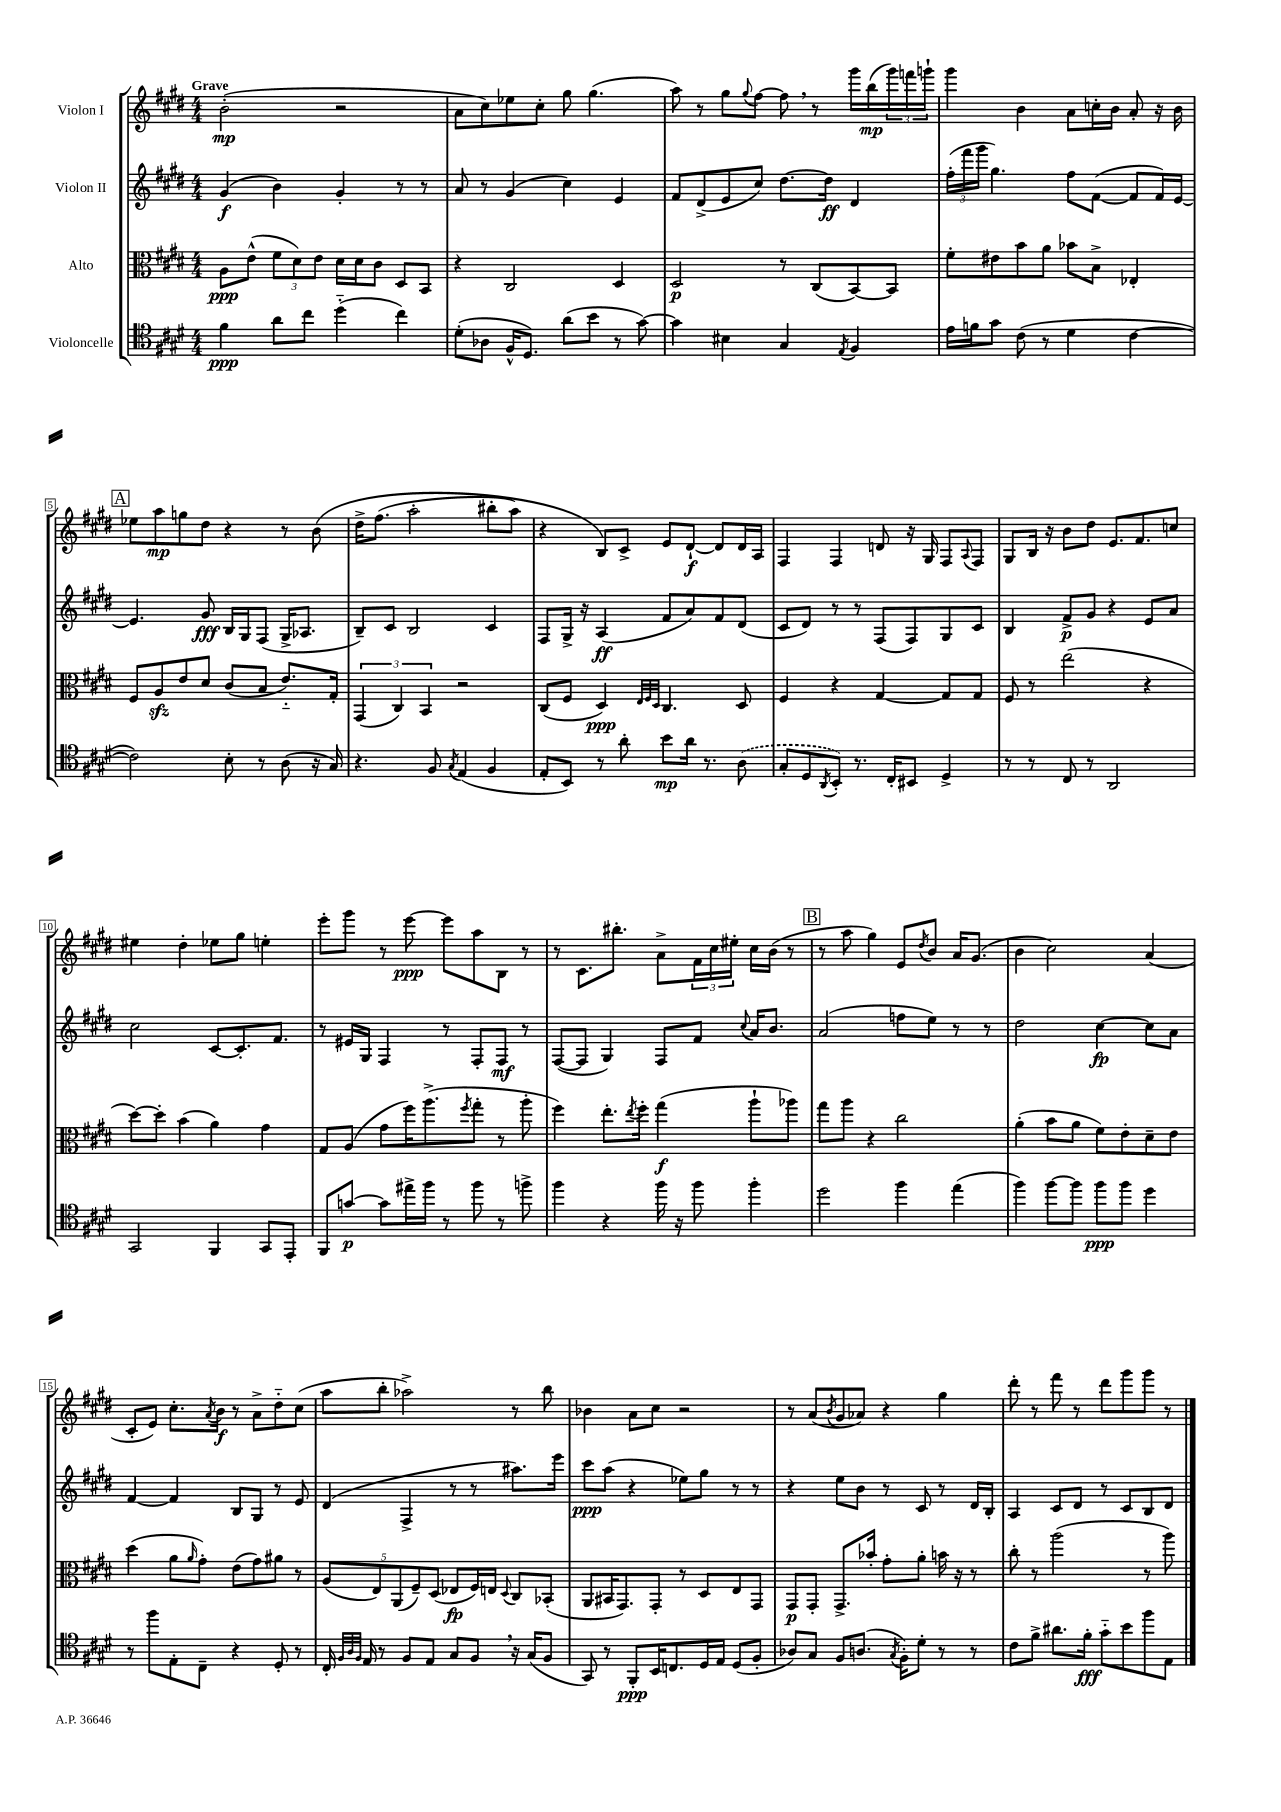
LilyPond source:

<<
\new StaffGroup <<
\new Staff = "s0" \with { instrumentName = "Violon I" } {
    \clef treble \key e \major \numericTimeSignature \time 4/4 \tempo "Grave"
    b'2-.\mp( r2 |
    a'8 cis''8) ees''8 cis''8-. gis''8 gis''4.( |
    a''8) r8 gis''8 \appoggiatura { gis''8 } fis''8~ fis''8 \breathe r8 gis'''16 b''16\mp( \tuplet 3/2 { gis'''16) f'''16 g'''16-! } |
    gis'''4 b'4 a'8 c''16-. b'16 a'8-. r16 b'16 |
    \mark \markup { \box "A" } ees''8 a''8\mp g''8 dis''8 r4 r8 b'8\( |
    dis''16-> fis''8.( a''2-. bis''8-. a''8) |
    r4 b8\) cis'8-> e'8 dis'8~-!\f dis'8 dis'16 a16 |
    fis4 fis4 d'8 r16 gis16 fis8 \appoggiatura { a8 } fis8 |
    gis8 b16 r16 b'8 dis''8 e'8. fis'8. c''8 |
    eis''4 dis''4-. ees''8 gis''8 e''4-. |
    e'''8-. gis'''8 r8 e'''8~\ppp e'''8 a''8 b8 r8 |
    r8 cis'8. bis''8.-. a'8-> \tuplet 3/2 { fis'16 cis''16 eis''16-. } cis''16 b'16( r8 |
    \mark \markup { \box "B" } r8 a''8 gis''4) e'8 \acciaccatura { dis''8 } b'8 a'16 gis'8.( |
    b'4 cis''2) a'4( |
    cis'8-. e'8) cis''8.-. \acciaccatura { a'8 } b'16\f r8 a'8-> dis''8-_ cis''8( |
    a''8 b''8-. aes''2->) r8 b''8 |
    bes'4 a'8 cis''8 r2 |
    r8 a'8( \acciaccatura { b'8 } gis'8 aes'8) r4 gis''4 |
    dis'''8-. r8 fis'''8 r8 dis'''8 gis'''8 gis'''8 r8 \bar "|." |
}
\new Staff = "s1" \with { instrumentName = "Violon II" } {
    \clef treble \key e \major \numericTimeSignature \time 4/4
    gis'4\f( b'4) gis'4-. r8 r8 |
    a'8 r8 gis'4( cis''4) e'4 |
    fis'8 dis'8->( e'8 cis''8) dis''8.~ dis''16\ff dis'4 |
    \tuplet 3/2 { fis''16-.( fis'''16 gis'''16 } gis''4.) fis''8 fis'8~( fis'8 fis'16) e'16~ |
    \mark \markup { \box "A" } e'4. gis'8\fff b16 gis16 fis8( gis16-> aes8. |
    b8--) cis'8 b2 cis'4 |
    fis8 gis16-> r16 a4\ff( fis'8 a'8) fis'8 dis'8( |
    cis'8 dis'8) r8 r8 fis8( fis8) gis8 cis'8 |
    b4 fis'8->\p gis'8 r4 e'8 a'8 |
    cis''2 cis'8~ cis'8.-. fis'8. |
    r8 eis'16 gis16 fis4 r8 fis8-. fis8\mf r8 |
    fis8~( fis8 gis4) fis8 fis'8 \appoggiatura { cis''8 } a'16 b'8. |
    \mark \markup { \box "B" } a'2( f''8 e''8) r8 r8 |
    dis''2 cis''4~\fp cis''8 a'8 |
    fis'4~ fis'4 b8 gis8 r8 e'8 |
    dis'4( fis4-> r8 r8 ais''8.) e'''16 |
    cis'''8\ppp a''8( r4 ees''8) gis''8 r8 r8 |
    r4 e''8 b'8 r8 cis'8 r8 dis'16 b16-. |
    a4 cis'8 dis'8 r8 cis'8 b8 dis'8 \bar "|." |
}
\new Staff = "s2" \with { instrumentName = "Alto" } {
    \clef alto \key e \major \numericTimeSignature \time 4/4
    a8\ppp e'8-^( \tuplet 3/2 { fis'8 dis'8) e'8 } dis'16 dis'16 cis'8 dis8 b,8 |
    r4 cis2 dis4 |
    dis2\p r8 cis8( b,8~) b,8 |
    fis'8-. eis'8 b'8 a'8 bes'8 b8-> ees4-. |
    \mark \markup { \box "A" } fis8 a8\sfz e'8 dis'8 cis'8( b8 e'8.-_) gis16-. |
    \tuplet 3/2 { gis,4( cis4) b,4 } r2 |
    cis8( fis8 dis4\ppp) \grace { e32 fis32 dis32 } cis4. dis8 |
    fis4 r4 gis4~ gis8 gis8 |
    fis8 r8 e''2( r4 |
    dis''8~) dis''8-. b'4( a'4) gis'4 |
    gis8 a8( gis'8 fis''16) a''8.->( \acciaccatura { fis''8 } gis''8-. r8 a''8-. |
    fis''4) e''8.-. \acciaccatura { e''8 } fis''16-. gis''4\f( a''8-! aes''8) |
    \mark \markup { \box "B" } gis''8 a''8 r4 cis''2 |
    a'4-.( b'8 a'8 fis'8) e'8-. dis'8-- e'8 |
    dis''4( a'8 \grace { a'16 } gis'8-.) e'8( gis'8) ais'8 r8 |
    \tuplet 5/4 { a8( e8) a,8( fis8--) dis8( } ees8\fp fis16) e16 \appoggiatura { dis8 } cis8 bes,8-.( |
    a,8 bis,16 gis,8.) gis,8-. r8 dis8 e8 gis,8 |
    gis,8\p gis,8-. gis,8.-> bes'16-. gis'8-. a'8-. b'16 r16 r8 |
    cis''8-. r8 a''2( r8 a''8) \bar "|." |
}
\new Staff = "s3" \with { instrumentName = "Violoncelle" } {
    \clef tenor \key e \major \numericTimeSignature \time 4/4
    fis'4\ppp a'8 cis''8 dis''4-_( cis''4) |
    dis'8-.( aes8 fis16-^ dis8.) a'8( b'8 r8 gis'8~) |
    gis'4 bis4 gis4 \acciaccatura { e8 } fis4 |
    e'16 f'16 gis'8 cis'8( r8 dis'4 cis'4~ |
    \mark \markup { \box "A" } cis'2) b8-. r8 a8( r16 gis16) |
    r4. fis8 \acciaccatura { gis8 } e4( fis4 |
    e8-. b,8) r8 a'8-. b'8\mp a'16 r8. \once \slurDashed a8( |
    gis8-. dis8 \acciaccatura { a,8 } b,8-.) r8. cis16-. bis,8 dis4-> |
    r8 r8 cis8 r8 a,2 |
    gis,2 fis,4 gis,8 e,8-. |
    fis,8 g'8~\p g'8 eis''16-> fis''16 r8 fis''8 r8 f''8-> |
    fis''4 r4 fis''16 r16 fis''8 fis''4-. |
    \mark \markup { \box "B" } dis''2 fis''4 e''4( |
    fis''4) fis''8~ fis''8 fis''8\ppp fis''8 dis''4 |
    r8 fis''8 e8-. cis8-- r4 dis8-. r8 |
    cis16-. \grace { fis32 a32 fis32 } e16 r8 fis8 e8 gis8 fis8 \breathe r16 gis16( fis8 |
    gis,8) r8 fis,8-.\ppp b,16 c8. dis16 e16 dis8( fis8-. |
    aes8) gis8 fis8 a8.( \acciaccatura { gis8 } fis16-.) dis'8-. r8 r8 |
    cis'8 fis'8-> ais'8. fis'16-.\fff gis'8-_ b'8 fis''8 e8 \bar "|." |
}
>>
>>
\layout { \context { \Score \override BarNumber.stencil = #(make-stencil-boxer 0.1 0.3 ly:text-interface::print) } }
